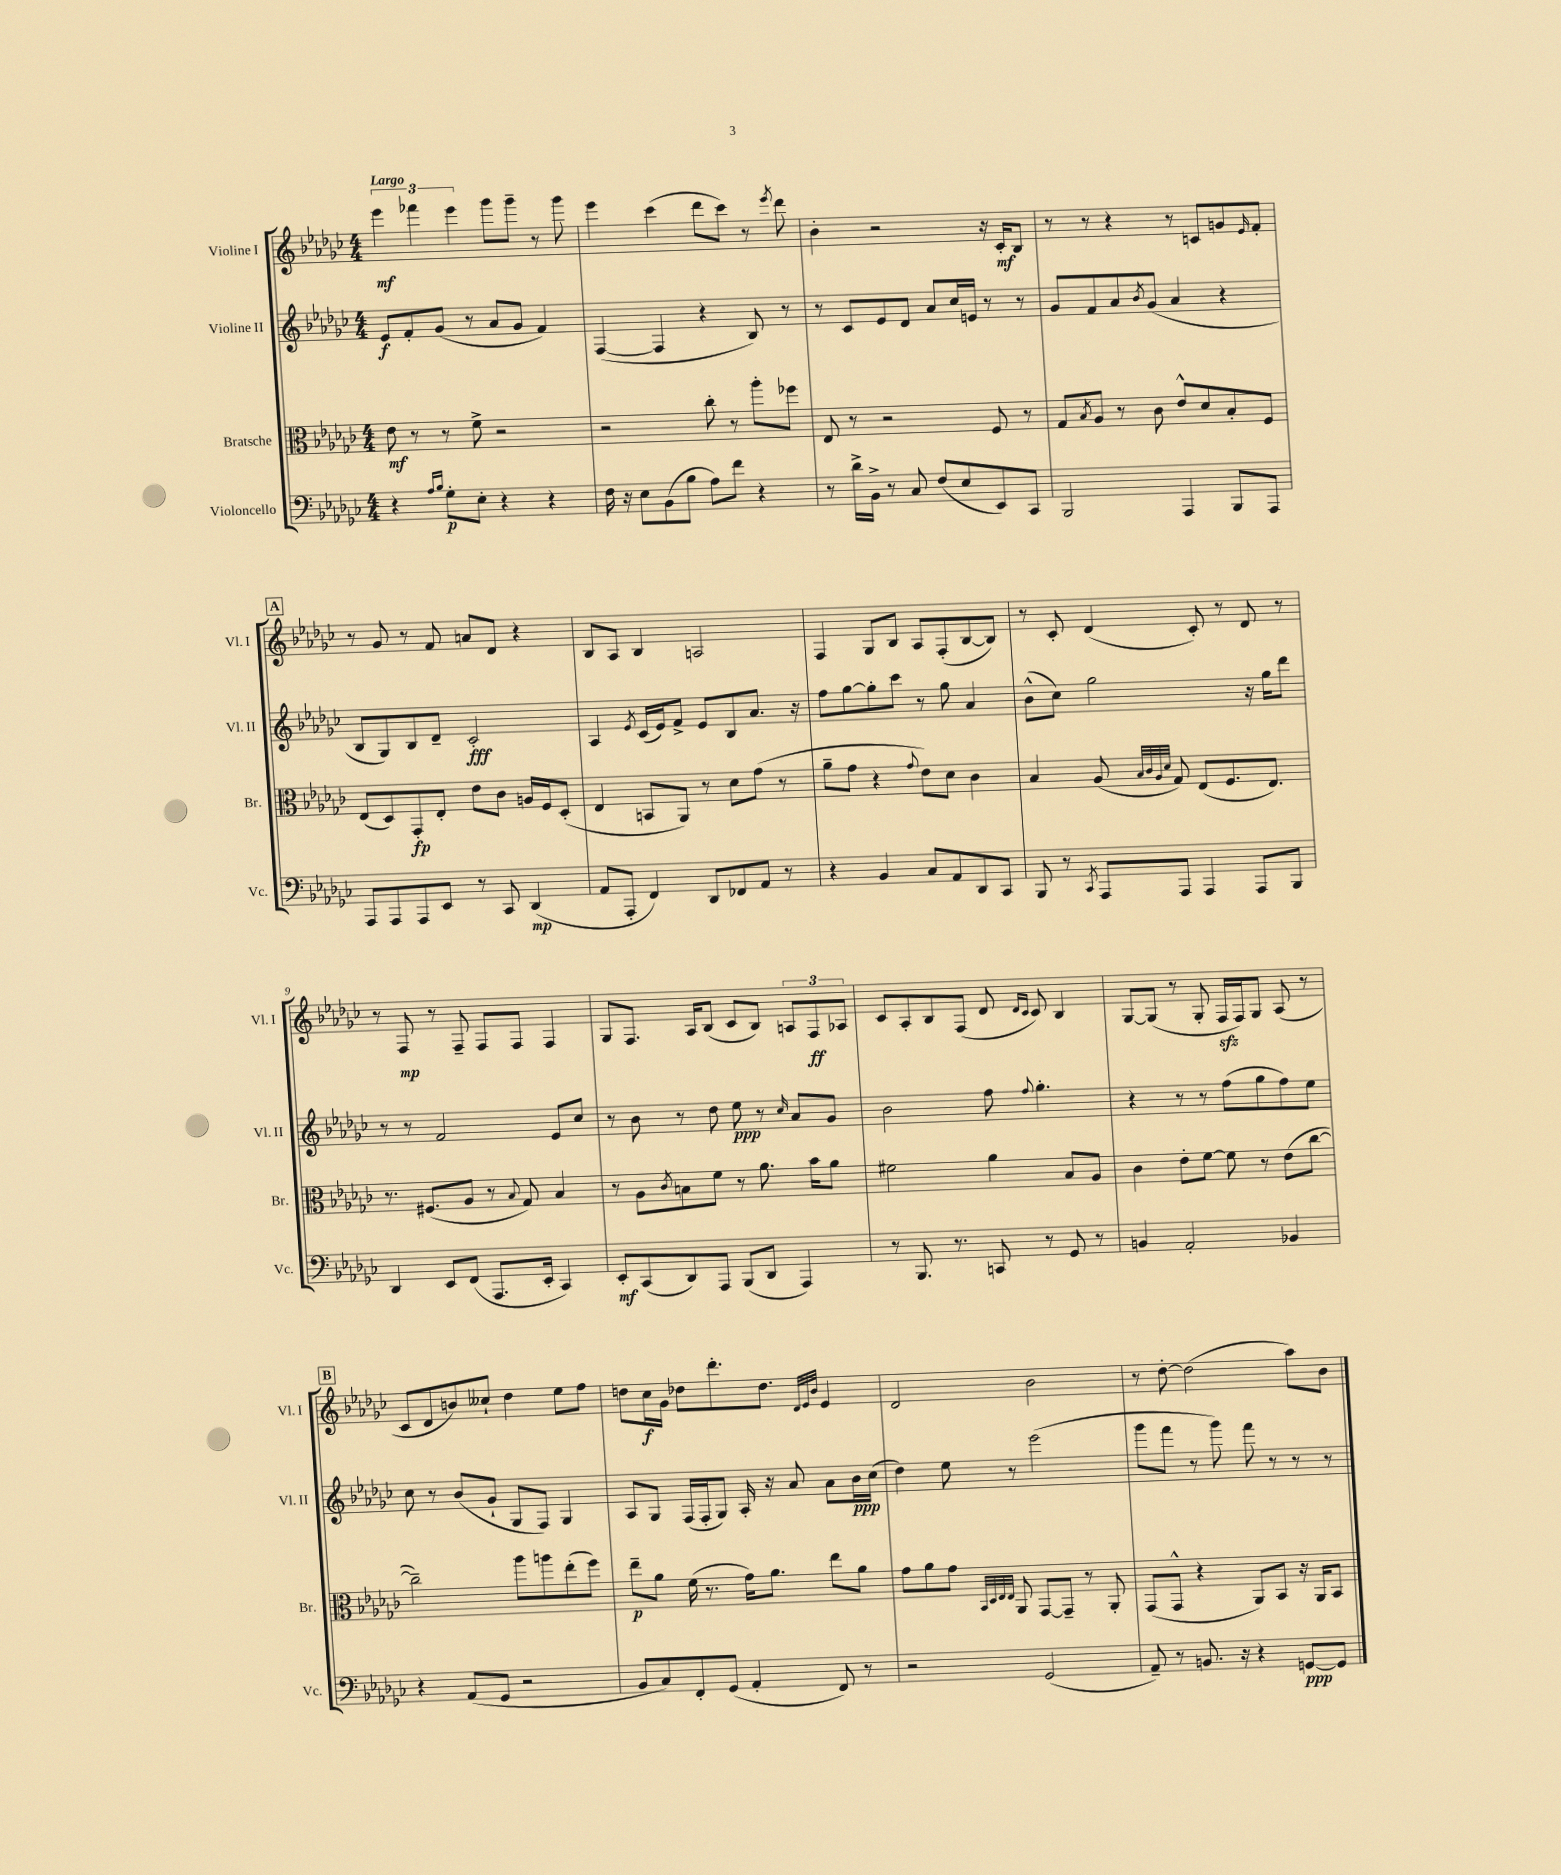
<<
\new StaffGroup <<
\new Staff = "s0" \with { instrumentName = "Violine I" shortInstrumentName = "Vl. I" } {
    \clef treble \key ges \major \numericTimeSignature \time 4/4 \tempo "Largo"
    \tuplet 3/2 { ees'''4\mf fes'''4 ees'''4 } ges'''8 ges'''8-- r8 ges'''8 |
    ees'''4 ces'''4( des'''8 ces'''8) r8 \acciaccatura { ees'''8 } des'''8 |
    bes'4-. r2 r16 ces'16-.\mf bes8 |
    r8 r8 r4 r8 c'8 g'8 \grace { ees'16 } f'8-. |
    \mark \markup { \box "A" } r8 ges'8 r8 f'8 a'8 des'8 r4 |
    bes8 aes8 bes4 a2 |
    f4 ges8 bes8 aes8 f8-.( bes8~ bes8) |
    r8 ces'8-. des'4( ces'8-.) r8 des'8 r8 |
    r8 f8\mp r8 f8-- f8 f8 f4 |
    ges8 f8. aes16 bes8( ces'8 bes8) \tuplet 3/2 { a8 f8\ff aes8 } |
    ces'8 aes8-. bes8 f8( des'8 \grace { des'16 ces'16 } ces'8) bes4 |
    ges8~ ges8( r8 ges8-. f16\sfz f16) ges8 aes8( r8 |
    \mark \markup { \box "B" } ces'8 des'8 b'8) ceses''8-! des''4 ees''8 f''8 |
    d''8 ces''16\f ges'16 des''8 des'''8.-. des''8. \grace { des'32 ees'32 bes'32 } ees'4 |
    des'2 bes'2 |
    r8 des''8~-. des''2( aes''8) bes'8 \bar "|." |
}
\new Staff = "s1" \with { instrumentName = "Violine II" shortInstrumentName = "Vl. II" } {
    \clef treble \key ges \major \numericTimeSignature \time 4/4
    ees'8\f f'8-. ges'8( r8 aes'8 ges'8 f'4) |
    f4~( f4 r4 bes8) r8 |
    r8 ces'8 ees'8 des'8 aes'8 ces''16 e'16 r8 r8 |
    ges'8 f'8 aes'8 \acciaccatura { bes'8 } ges'8( aes'4 r4 |
    \mark \markup { \box "A" } bes8 ges8) bes8 des'8-- ces'2-.\fff |
    aes4 \acciaccatura { ees'8 } ces'16( ees'16) f'8-> ees'8 bes8 aes'8. r16 |
    f''8 ges''8~ ges''8-. ces'''8 r8 ges''8 aes'4 |
    bes'8-^( ces''8) ges''2 r16 ges''16 des'''8 |
    r8 r8 f'2 ees'8 ces''8 |
    r8 bes'8 r8 des''8 ees''8\ppp r8 \grace { ces''16 } aes'8 ges'8 |
    bes'2 f''8 \appoggiatura { f''8 } ges''4.-. |
    r4 r8 r8 f''8( ges''8 f''8) ees''8 |
    \mark \markup { \box "B" } ces''8 r8 bes'8( ges'8-! ges8 f8) ges4 |
    aes8 ges8 f16( f16-. ges8) aes16-. r16 aes'8 aes'8 bes'16\ppp ces''16( |
    des''4) ees''8 r8 ees'''2( |
    ges'''8 f'''8 r8 ges'''8) f'''8 r8 r8 r8 \bar "|." |
}
\new Staff = "s2" \with { instrumentName = "Bratsche" shortInstrumentName = "Br." } {
    \clef alto \key ges \major \numericTimeSignature \time 4/4
    ees'8\mf r8 r8 f'8-> r2 |
    r2 ces''8-. r8 aes''8-. fes''8 |
    ees8 r8 r2 f8 r8 |
    ges8 \acciaccatura { bes8 } aes8 r8 ces'8 ees'8-^ des'8 bes8-. f8 |
    \mark \markup { \box "A" } ees8( des8) ges,8-.\fp ees8-. ees'8 ces'8 a16 f16 des8-.( |
    ees4 b,8 aes,8) r8 des'8 ges'8( r8 |
    aes'8-- ges'8 r4 \appoggiatura { ges'8 } ees'8) des'8 ces'4 |
    bes4 aes8( \grace { bes32 ces'32 aes32 des'32 } ges8) ees8( f8. ees8.) |
    r8. fis8.( aes8 r8 \appoggiatura { bes8 } ges8) bes4 |
    r8 aes8 \acciaccatura { ces'8 } b8 f'8 r8 aes'8. bes'16 aes'8 |
    fis'2 aes'4 bes8 aes8 |
    ces'4 ees'8-. f'8~ f'8 r8 ees'8( ces''8~ |
    \mark \markup { \box "B" } ces''2--) aes''8 a''8 ees''8-.( f''8) |
    ees''8--\p aes'8 f'16( r8. ges'16) aes'8. ees''8 aes'8 |
    ges'8 aes'8 ges'8 \grace { bes,32 des32 ees32 ees32 } aes,8 ges,8~ ges,8-- r8 aes,8-. |
    ges,8( ges,8-^ r4 aes,8) bes,8 r16 aes,16 bes,8 \bar "|." |
}
\new Staff = "s3" \with { instrumentName = "Violoncello" shortInstrumentName = "Vc." } {
    \clef bass \key ges \major \numericTimeSignature \time 4/4
    r4 \grace { aes16 bes16 } ges8-.\p ees8-. r4 r4 |
    f16 r16 ees8 bes,8( bes8 aes8) f'8 r4 |
    r8 des'16-> bes,16-> r8 ces8 f8( ees8 ees,8) ces,8 |
    bes,,2 aes,,4 bes,,8 aes,,8 |
    \mark \markup { \box "A" } aes,,8 aes,,8 aes,,8 ees,8 r8 ces,8 des,4\mp( |
    aes,8 aes,,8-. f,4) des,8 fes,8 aes,8 r8 |
    r4 bes,4 ces8 aes,8 des,8 ces,8 |
    bes,,8 r8 \acciaccatura { ces,8 } aes,,8 aes,,8 aes,,4 aes,,8 bes,,8 |
    des,4 ees,8 f,8( aes,,8. ees,16-. ces,4) |
    ees,8-.\mf ces,8( des,8) aes,,8 bes,,8( des,8 aes,,4) |
    r8 bes,,8. r8. c,8 r8 ges,8 r8 |
    b,4 aes,2-. bes,4 |
    \mark \markup { \box "B" } r4 aes,8( ges,8 r2 |
    bes,8 ces8) f,8-. ges,8( aes,4-. f,8) r8 |
    r2 ges,2( |
    aes,8--) r8 b,8. r16 r4 g,8~\ppp g,8 \bar "|." |
}
>>
>>
